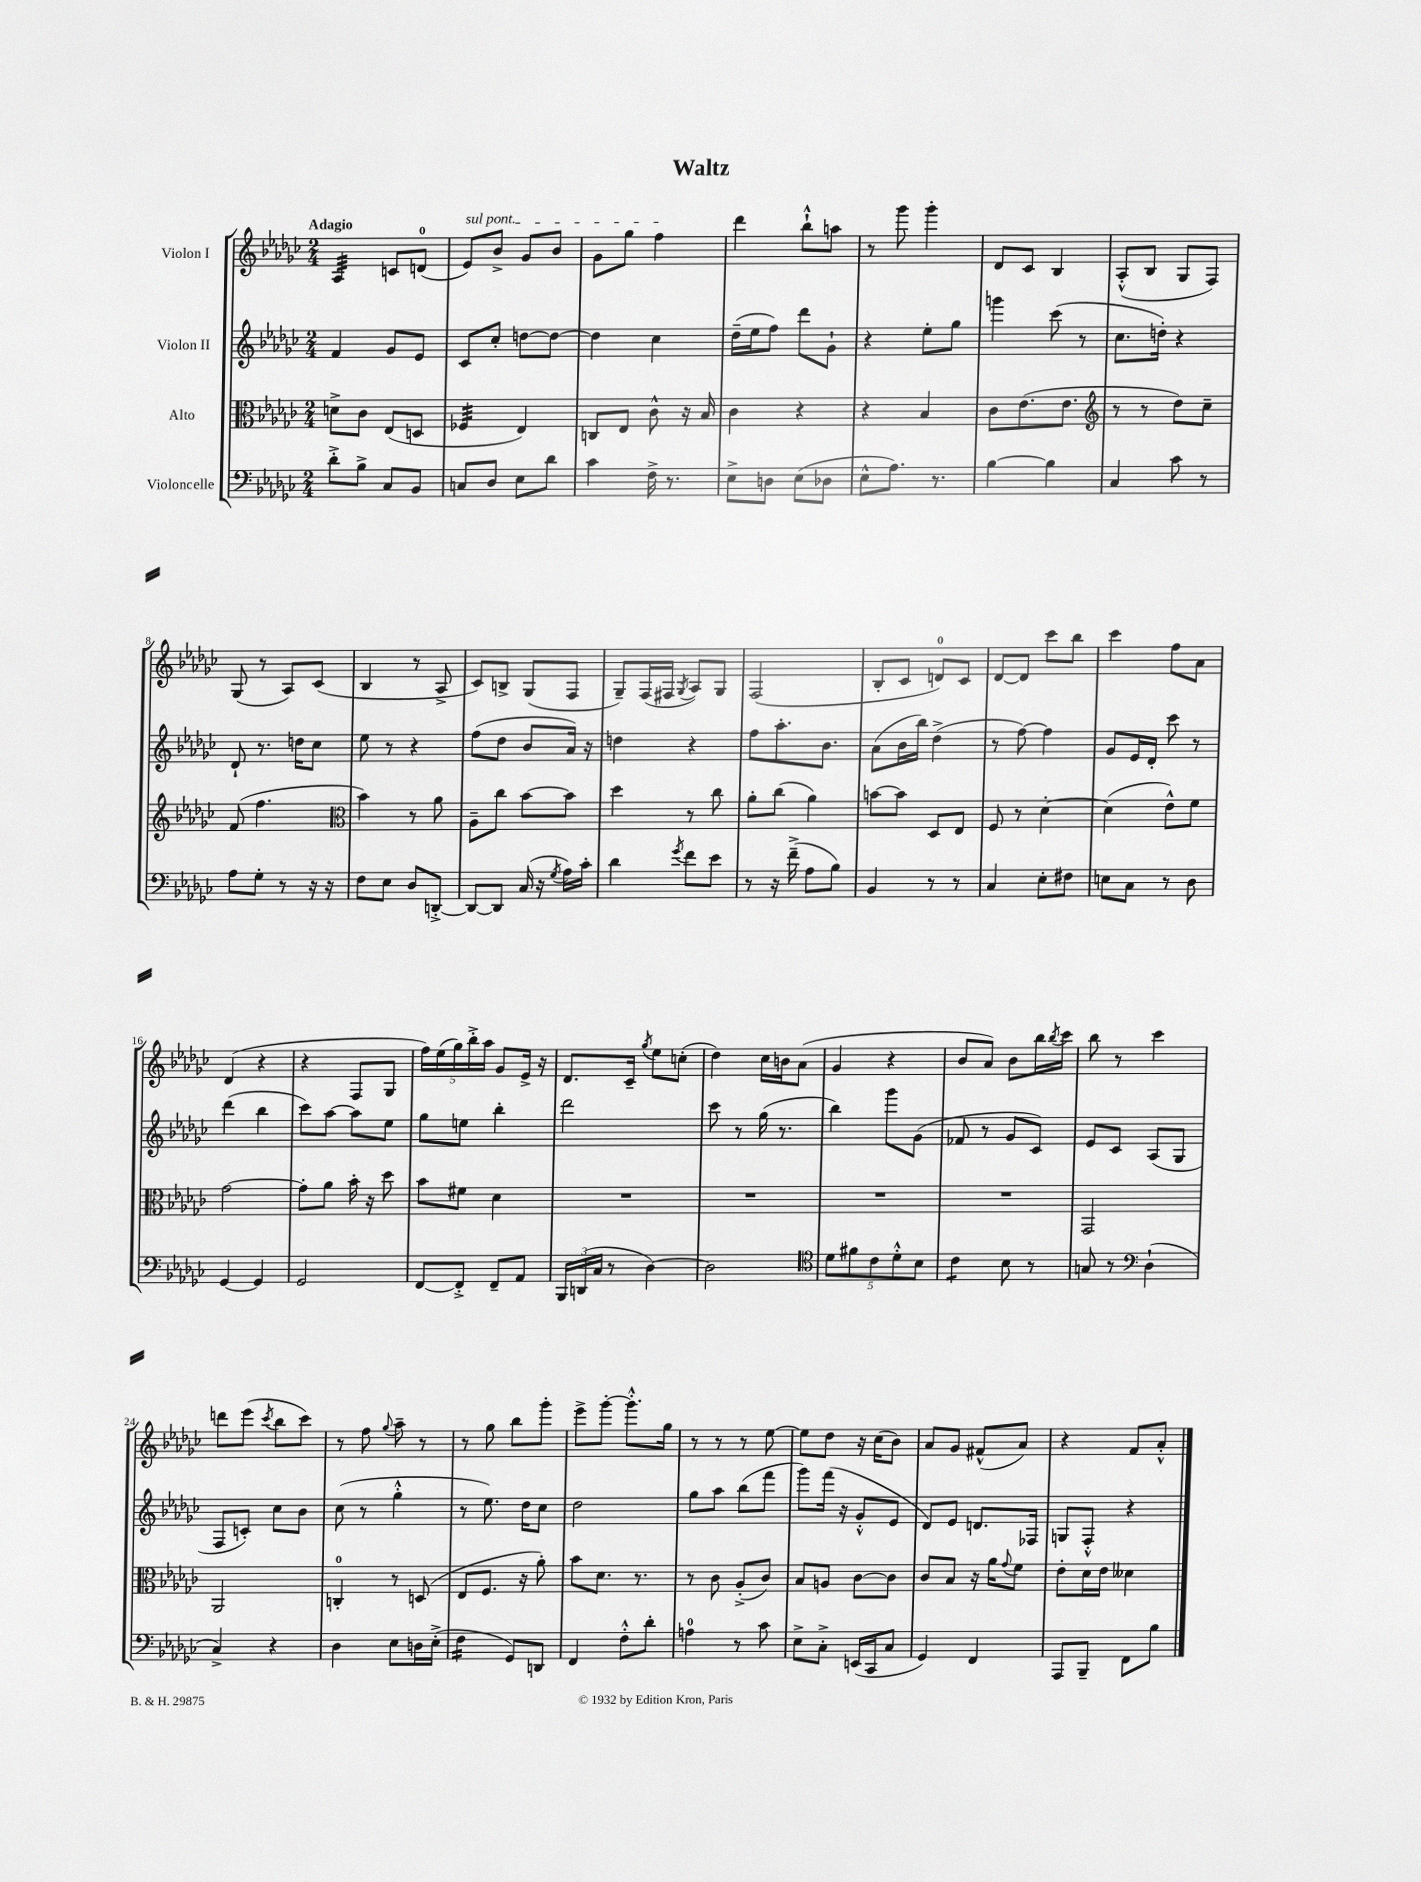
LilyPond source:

\header { title = "Waltz" }
<<
\new StaffGroup <<
\new Staff = "s0" \with { instrumentName = "Violon I" } {
    \clef treble \key ges \major \numericTimeSignature \time 2/4 \tempo "Adagio"
    aes4:32 c'8 d'8-0( |
    \once \override TextSpanner.bound-details.left.text = \markup { \italic "sul pont." } ees'8\startTextSpan) bes'8-> ges'8 bes'8 |
    ges'8 ges''8 f''4\stopTextSpan |
    des'''4 bes''8-!-^ a''8 |
    r8 ges'''8 ges'''4-. |
    des'8 ces'8 bes4 |
    aes8-.-^( bes8 ges8 f8) |
    ges8( r8 aes8) ces'8( |
    bes4 r8 aes8-> |
    ces'8) b8-> ges8( f8 |
    ges8--) f16( fis16 \acciaccatura { ges8 } aes8) ges8 |
    f2( |
    bes8-. ces'8 d'8-0) ces'8 |
    des'8~ des'8 ces'''8 bes''8 |
    ces'''4 f''8 aes'8 |
    des'4( r4 |
    r4 f8 ges8 |
    \tuplet 5/4 { f''16) ees''16( ges''16) bes''16-.-> aes''16 } ges'8 ees'16-> r16 |
    des'8. ces'16-- \acciaccatura { ges''8 } ees''8 c''8-.( |
    des''4) ces''16 b'16 aes'8( |
    ges'4 r4 |
    bes'8 aes'8) bes'8 bes''16 \acciaccatura { bes''8 } ces'''16 |
    bes''8 r8 ces'''4 |
    d'''8 ees'''8( \acciaccatura { ces'''8 } bes''8 ces'''8) |
    r8 f''8 \appoggiatura { ges''8 } aes''8-- r8 |
    r8 ges''8 bes''8 ges'''8-. |
    ees'''8-> ges'''8~-. ges'''8.-.-^ ges''16 |
    r8 r8 r8 ees''8~ |
    ees''8 des''8 r16 ces''16( bes'8) |
    aes'8 ges'8 fis'8-^( aes'8) |
    r4 f'8 aes'8-.-^ \bar "|." |
}
\new Staff = "s1" \with { instrumentName = "Violon II" } {
    \clef treble \key ges \major \numericTimeSignature \time 2/4
    f'4 ges'8 ees'8 |
    ces'8 ces''8-. d''8~ d''8~ |
    d''4 ces''4 |
    des''16--( ees''16 f''8) des'''8 ges'8-! |
    r4 ees''8-. ges''8 |
    g'''4 ces'''8( r8 |
    ces''8. d''16-.) r4 |
    des'8-! r8. d''16 ces''8 |
    ees''8 r8 r4 |
    f''8( des''8 bes'8 aes'16) r16 |
    d''4 r4 |
    f''8 aes''8.-. bes'8. |
    aes'8( bes'16 bes''16) des''4->( |
    r8 f''8~) f''4 |
    ges'8 ees'16 des'16-. ces'''8 r8 |
    des'''4( bes''4 |
    ces'''8) aes''8~ aes''8 ees''8 |
    ges''8 e''8 bes''4-. |
    des'''2 |
    ces'''8 r8 ges''16( r8. |
    bes''4) ges'''8 ges'8( |
    fes'8 r8 ges'8 ces'8) |
    ees'8 ces'8 aes8( ges8 |
    f8 c'8-.) ces''8 bes'8 |
    ces''8( r8 ges''4-.-^ |
    r8 ees''8.) des''16 ces''8 |
    des''2 |
    ges''8 aes''8 bes''8( f'''8 |
    ges'''8) f'''16( r16 ges'8-.-^ ees'8 |
    des'8) ees'8 d'8. fes16 |
    g8 f8-.-^ r4 \bar "|." |
}
\new Staff = "s2" \with { instrumentName = "Alto" } {
    \clef alto \key ges \major \numericTimeSignature \time 2/4
    d'8-> ces'8 ees8( d8 |
    fes4:32 ees4) |
    c8 ees8 ces'8-^ r16 bes16 |
    ces'4 r4 |
    r4 bes4 |
    ces'8 ees'8.( ees'8. |
    \clef treble r8 r8 des''8) ces''8-- |
    f'8( f''4. |
    \clef alto bes'4) r8 aes'8 |
    aes8-- ces''8 bes'8~ bes'8 |
    des''4 r8 ces''8 |
    aes'8-. ces''8( aes'4) |
    b'8~ b'8 des8 ees8 |
    f8 r8 des'4~-. |
    des'4( ees'8-^) f'8 |
    ges'2~ |
    ges'8-. aes'8 bes'16-. r16 des''8 |
    bes'8 fis'8 des'4 |
    R2 |
    R2 |
    R2 |
    R2 |
    ges,2 |
    aes,2 |
    c4-0-. r8 d8( |
    ees8 f8. r16 aes'8-.) |
    bes'8 des'8. r8. |
    r8 ces'8 aes8-.->( ces'8) |
    bes8 a8 ces'8~ ces'8 |
    ces'8 bes8 r16 aes'16 \appoggiatura { ges'8 } f'8 |
    ees'8-. des'16 ees'16 deses'4 \bar "|." |
}
\new Staff = "s3" \with { instrumentName = "Violoncelle" } {
    \clef bass \key ges \major \numericTimeSignature \time 2/4
    des'8-.-> bes8-> ces8 bes,8 |
    c8 des8 ees8 des'8 |
    ces'4 f16-> r8. |
    ees8-> d8 ees8( des8 |
    ees8-^ aes8.) r8. |
    bes4~ bes4 |
    ces4 ces'8 r8 |
    aes8 ges8-. r8 r16 r16 |
    f8 ees8 des8 d,8~-.-> |
    d,8~ d,8 ces16( r16 \acciaccatura { ges8 } aes16) ces'16-. |
    des'4 \acciaccatura { ges'8 } f'8 ees'8 |
    r8 r16 f'16--->( aes8 bes8) |
    bes,4 r8 r8 |
    ces4 ees8-. fis8 |
    e8 ces8 r8 des8 |
    ges,4~ ges,4 |
    ges,2 |
    f,8~ f,8-.-> f,8-- aes,8 |
    \tuplet 3/2 { bes,,16 d,16( ces16 } r8 des4~) |
    des2 |
    \clef tenor \tuplet 5/4 { des'8 fis'8 ces'8 des'8-.-^ bes8 } |
    ces'4:8 bes8 r8 |
    g8 r8 \clef bass des4-!( |
    ces4->) r4 |
    des4 ees8 d16 ees16-.->( |
    f4:16 ges,8) d,8 |
    f,4 f8-.-^ des'8-. |
    a4-0 r8 ces'8 |
    ees8-> ces8-.-> e,16( ces,16 ces8 |
    ges,4) f,4 |
    aes,,8 bes,,8-- f,8 bes8 \bar "|." |
}
>>
>>
